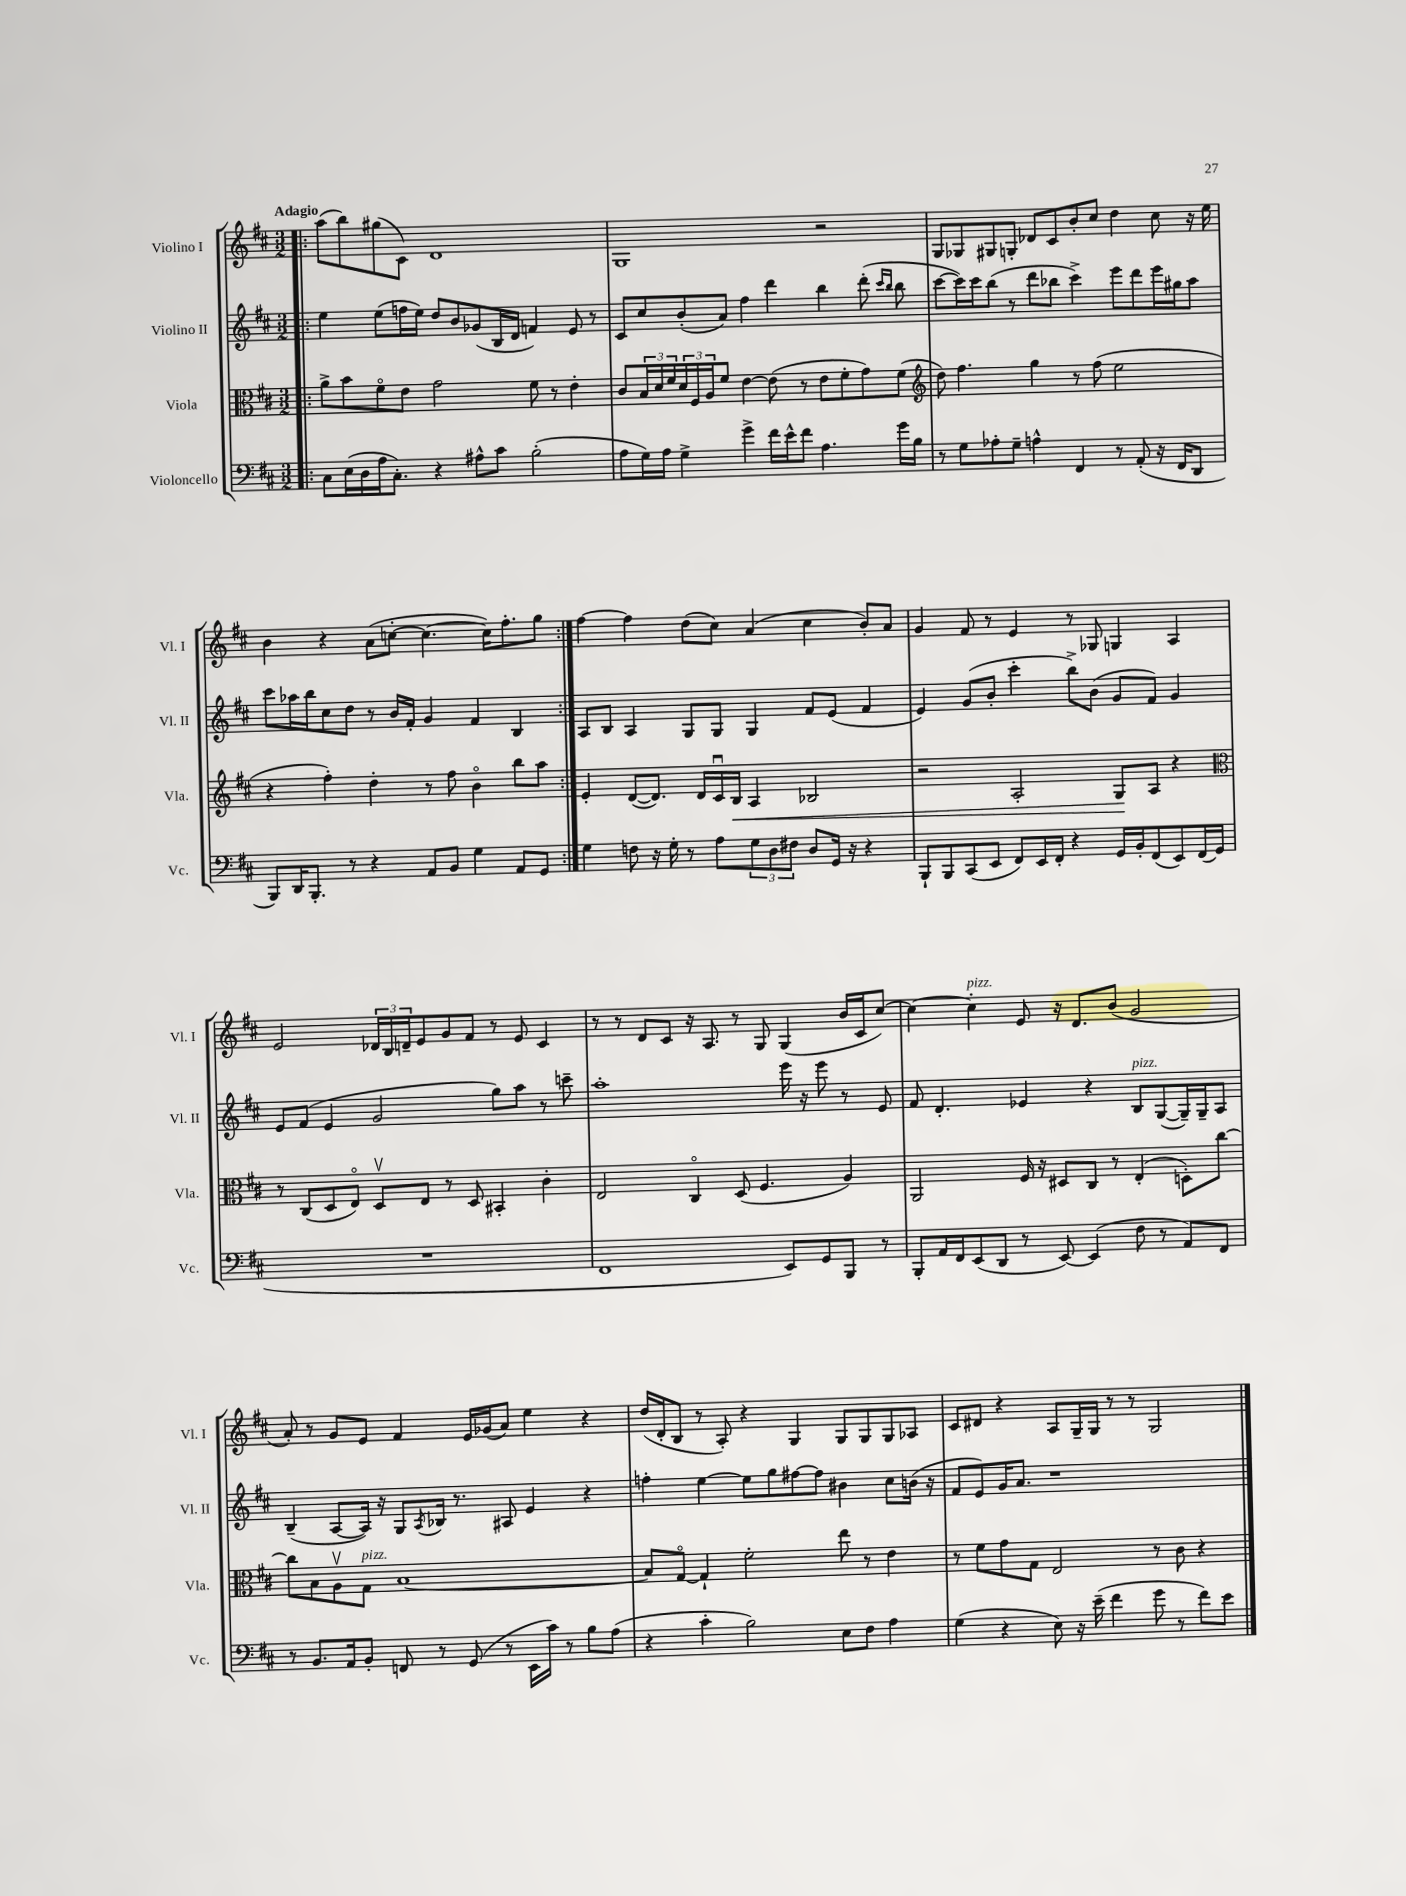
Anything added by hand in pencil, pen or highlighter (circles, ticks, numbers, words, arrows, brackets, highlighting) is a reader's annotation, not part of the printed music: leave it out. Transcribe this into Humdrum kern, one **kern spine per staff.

**kern	**kern	**dynam	**kern	**kern
*part4	*part3	*part3	*part2	*part1
*staff4	*staff3	*staff3	*staff2	*staff1
*I"Violoncello	*I"Viola	*	*I"Violino II	*I"Violino I
*I'Vc.	*I'Vla.	*	*I'Vl. II	*I'Vl. I
*clefF4	*clefC3	*	*clefG2	*clefG2
*k[f#c#]	*k[f#c#]	*	*k[f#c#]	*k[f#c#]
*M3/2	*M3/2	*	*M3/2	*M3/2
=1!|:	=1!|:	=1!|:	=1!|:	=1!|:
!	!	!	!	!LO:TX:a:B:t=Adagio
8C#\L	8a^\L	.	4ee\	(8aa\L
(16E\L	8b\	.	.	8bb\)
16D\	.	.	.	.
16A\J	8f#\	.	(8ee\L	(8gg#X\
8.C#'\J)	.	.	.	.
.	8e\J	.	16ffn\L	8c#\J)
.	.	.	16ee\JJ)	.
4r	2g\	.	8dd/L	1d
.	.	.	8b/	.
8A#X^^\L	.	.	(8g-X/	.
8c#\J	.	.	16B/L	.
.	.	.	16d/JJ	.
(2B'\	8f#\	.	4fn/)	.
.	8r	.	.	.
.	4e'\	.	8e/	.
.	.	.	8r	.
=2	=2	=2	=2	=2
8A\L	8c#/L	.	8c#/L	1G
16G\L)	24B/L	.	8cc#/	.
.	24d/	.	.	.
16A\JJ	.	.	.	.
.	24f#/	.	.	.
4G^\	24d/	.	(8b'/	.
.	24F#/	.	.	.
.	24A/J	.	.	.
.	8f#/J	.	8a/J)	.
4g^\	[4e\	.	4ff#\	.
16f#\LL	(8e\]	.	4ddd\	.
16e^^\J	.	.	.	.
8f#\J	8r	.	.	.
4.A\	8e\L	.	4bb\	2r
.	8f#'\	.	.	.
.	8g\)	.	(8ddd'\	.
.	.	.	16qqccc#/LL	.
.	.	.	16qqbb/JJ	.
16g\LL	(8f#\J	.	8bb\	.
16B\JJ	.	.	.	.
=3	=3	=3	=3	=3
*	*clefG2	*	*	*
8r	8dd\)	.	[8ccc#\L	8G/L
8G\L	4.ff#\	.	16ccc#\L])	8G-X/
.	.	.	16ccc#\J	.
8A-X'\	.	.	(8bb\J	8G#X/
8G~\J	.	.	8r	8Gn'/J
4An^^\	4gg\	.	8ddd\L	8d-X/L
.	.	.	8bb-X\J	8c#/
4FF#/	8r	.	4ccc#^\)	8b'/
.	(8ff#\	.	.	8cc#/J
8r	2ee\	.	8eee\L	4dd\
(8AA'/	.	.	8ddd\	.
16r	.	.	16eee\L	8cc#\
16FF#/KL	.	.	16gg#X\J	.
8DD/J	.	.	8aa\J	16r
.	.	.	.	16ee\
!!LO:LB:g=z
=4	=4	=4	=4	=4
8BBB/L)	4r	.	8ccc#\L	4b\
16DD/K	.	.	16aa-X\L	.
8.BBB'/J	.	.	16bb\J	.
.	4ff#'\)	.	8cc#\	4r
8r	.	.	8dd\J	.
4r	4dd'\	.	8r	(8a\L
.	.	.	16b/LL	[8ccn'\J
.	.	.	16f#'/JJ	.
8AA/L	8r	.	4g/	4.cc\_
8BB/J	8ff#\	.	.	.
4G\	4b\	.	4f#/	.
.	.	.	.	16cc\KL])
.	.	.	.	8.ff#'\
8AA/L	8bb\L	.	4B/	.
8GG/J	8aa\J	.	.	8gg\J
=5:|!	=5:|!	=5:|!	=5:|!	=5:|!
4G\	4e'/	.	8A/L	[4ff#\
.	.	.	8B/J	.
8Fn\	([8d/L	.	4A/	4ff#\]
16r	8.d/J])	.	.	.
16G'\	.	.	.	.
8r	.	.	8G/L	(8dd\L
.	16d/LL	.	.	.
8A\L	16c#u/	.	8G/J	8cc#\J)
!	!	!LO:HP:b	!	!
.	16B/JJ	<	.	.
12G\	4A/	.	4G/	(4a/
12D\	.	.	.	.
12F#X\J	.	.	.	.
8D/L	2B-X/	.	8f#/L	4cc#\
16GG/Jk	.	.	(8e/J	.
16r	.	.	.	.
4r	.	.	4f#/	8b'/L)
.	.	.	.	8a/J
=6	=6	=6	=6	=6
8BBB`/L	2r	.	4e/)	4g/
8BBB/	.	.	.	.
(8CC#/	.	.	(8g/L	8f#/
8EE/J	.	.	8b'/J	8r
8FF#/L)	2A'/	.	4ccc#'\	4e/
16EE/L	.	.	.	.
16FF#'/JJ	.	.	.	.
4r	.	.	8bb^\L)	8r
.	.	.	(8b\J	8G-X/
16GG/LL	8G/L	.	8g/L	4Gn/
16BB'/J	.	.	.	.
(8FF#/	8A/J	[	8f#/J)	.
8EE/)	4r	.	4g/	4A/
(16FF#/L	.	.	.	.
16GG/JJ	.	.	.	.
!!LO:LB:g=z
=7	=7	=7	=7	=7
*	*clefC3	*	*	*
1.r	8r	.	8e/L	2e/
.	(8C#/L	.	(8f#/J	.
.	8D/	.	4e/	.
.	8E/J)	.	.	.
.	8Dv/L	.	2g/	24d-X/LL
.	.	.	.	24B/
.	.	.	.	24dn~/J
.	8E/J	.	.	8e/
.	8r	.	.	8g/
.	8D/	.	.	8f#/J
.	4BB#X'/	.	8gg\L)	8r
.	.	.	8aa\J	8e/
.	4c#'\	.	8r	4c#/
.	.	.	8cccn~\	.
=8	=8	=8	=8	=8
1FF#	2E/	.	1aa'	8r
.	.	.	.	8r
.	.	.	.	8d/L
.	.	.	.	8c#/J
.	4C#/	.	.	16r
.	.	.	.	8.A/
.	(8D/	.	.	8r
.	4.F#/	.	.	8G/
8EE/L)	.	.	16eee\	(4G/
.	.	.	16r	.
8GG/	.	.	8eee\	.
8BBB/J	4A/)	.	8r	16b/LL
.	.	.	.	16c#/J
8r	.	.	8e/	[8cc#/J)
=9	=9	=9	=9	=9
8BBB'/L	2AA/	.	8f#/	4cc#\_
16AA/L	.	.	4.d'/	.
16FF#/J	.	.	.	.
!	!	!	!	!LO:TX:a:i:t=pizz.
(8EE/	.	.	.	4cc#'\]
8DD/J	.	.	.	.
8r	16F#/	.	4e-X/	8e/
.	16r	.	.	.
[8EE/)	8D#X/L	.	.	16r
.	.	.	.	8.d/L
(4EE/]	8C#/J	.	4r	.
.	8r	.	.	(8b/J
!	!	!	!LO:TX:a:i:t=pizz.	!
8F#\	(4E'/	.	8B/L	2g/
8r	.	.	([8G/	.
8AA/L)	8Dn'\L)	.	16G~/L])	.
.	.	.	16G~/J	.
8FF#/J	[8cc#\J	.	8A/J	.
!!LO:LB:g=z
=10	=10	=10	=10	=10
8r	8cc#\L]	.	(4B~/	8a'/)
8.BB/L	8B\	.	.	8r
.	8Av\	.	[8A/L	8g/L
16AA/k	.	.	.	.
!	!LO:TX:a:i:t=pizz.	!	!	!
8BB'/J	8G\J	.	16A/Jk])	8e/J
.	.	.	16r	.
8FFn/	[1B	.	8G/L	4f#/
.	.	.	8qA/	.
8r	.	.	16B-X/Jk	.
.	.	.	8.r	.
(8GG/	.	.	.	16e/LL
.	.	.	.	(16g-X/J
8r	.	.	8A#X/	8a/J)
16EE\LL	.	.	4e/	4ee\
16c#\JJ)	.	.	.	.
8r	.	.	.	.
8B\L	.	.	4r	4r
(8A\J	.	.	.	.
=11	=11	=11	=11	=11
4r	8B/L]	.	4ffn'\	(16dd/LL
.	.	.	.	16d'/J
.	[8G/J	.	.	8B/J
4c#'\	4G`/]	.	[4ee\	8r
.	.	.	.	8A'/)
2B\)	2f#'\	.	8ee\L]	4r
.	.	.	8gg\	.
.	.	.	[8ff#X\	4G/
.	.	.	8ff#\J]	.
8E\L	8ee\	.	4b#X\	8G/L
8F#\J	8r	.	.	8G/
4A\	4e\	.	8cc#\L	8G/
.	.	.	(16bn\Jk	8A-X/J
.	.	.	16r	.
=12	=12	=12	=12	=12
(4G\	8r	.	8f#/L	8c#/L
.	8f#\L	.	8e/)	8d#X/J
4r	8g\	.	16g/K	4r
.	.	.	8.a/J	.
.	8G\J	.	.	.
8E\)	2E/	.	1r	8A/L
16r	.	.	.	16G~/L
(16e~\	.	.	.	16G/JJ
4f#\	.	.	.	8r
.	.	.	.	8r
8g\	8r	.	.	2G/
8r	8c#\	.	.	.
8f#\L)	4r	.	.	.
8e\J	.	.	.	.
==	==	==	==	==
*-	*-	*-	*-	*-
